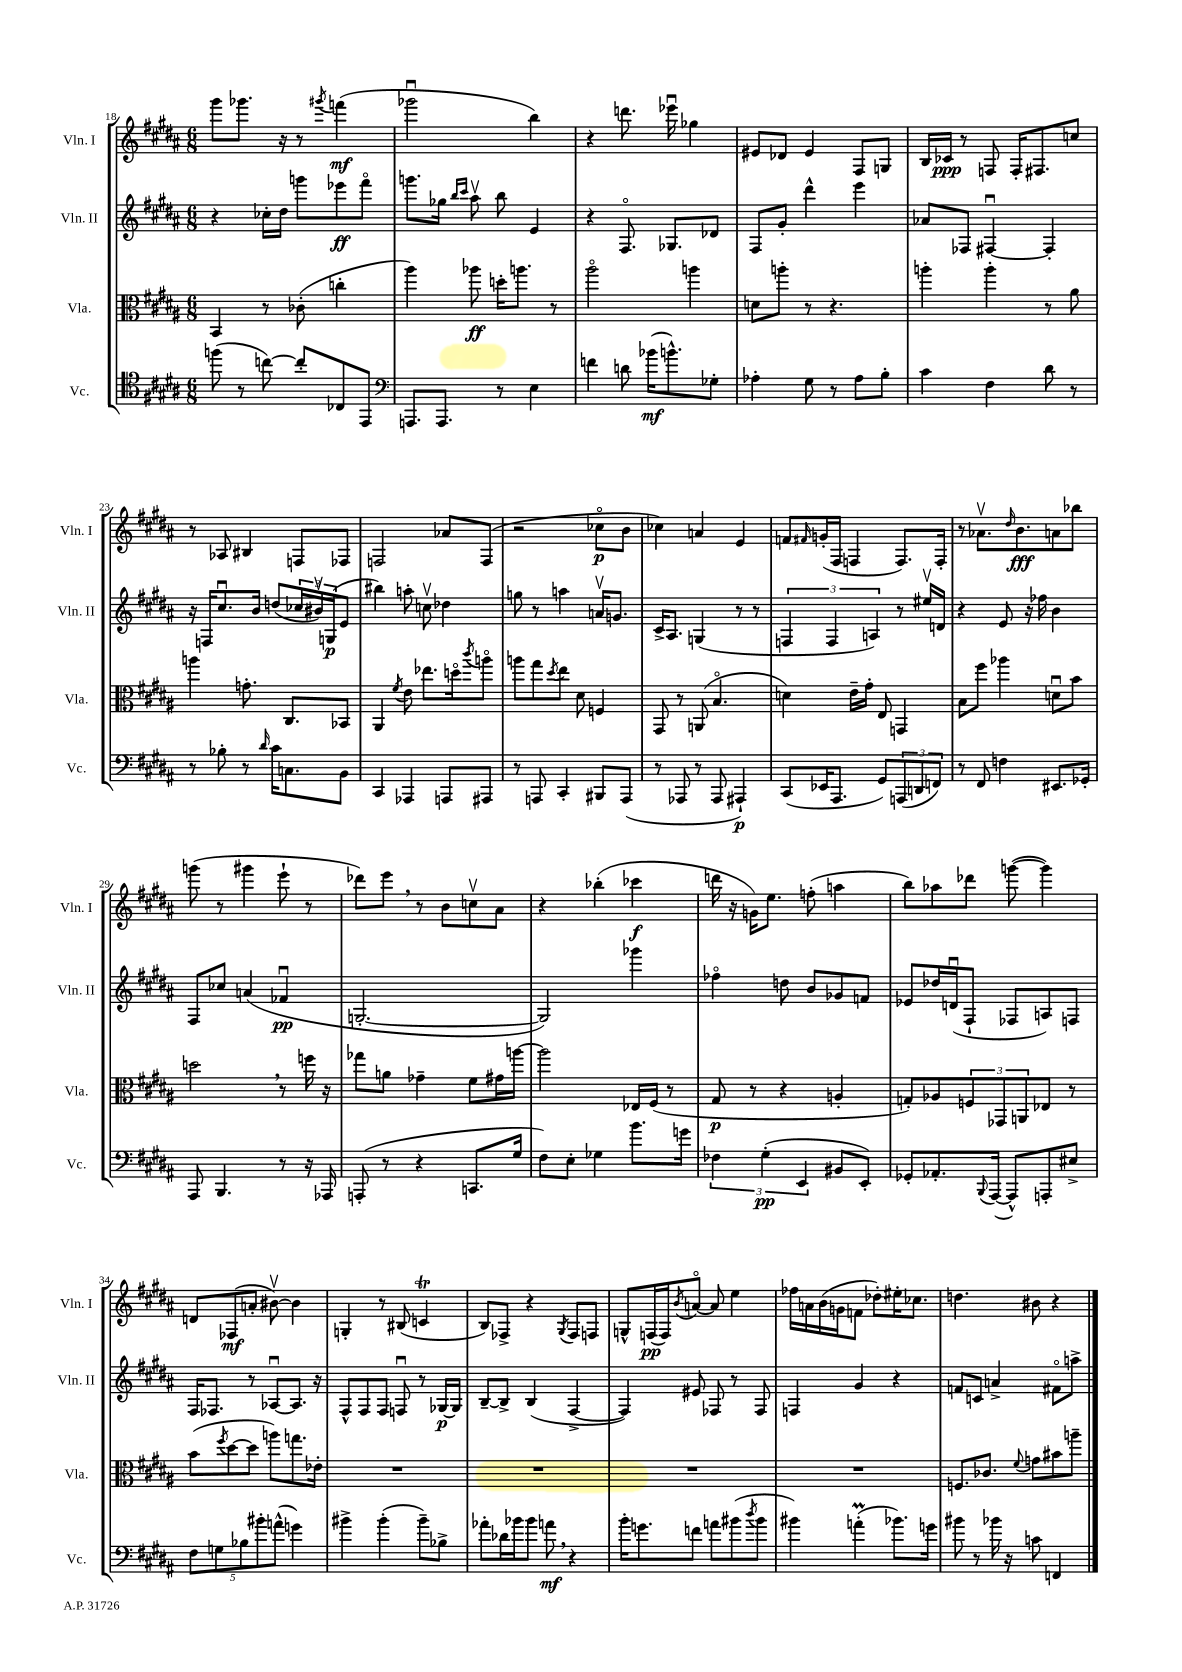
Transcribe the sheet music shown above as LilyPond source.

<<
\new StaffGroup <<
\new Staff = "s0" \with { instrumentName = "Vln. I" shortInstrumentName = "Vln. I" } {
    \clef treble \key b \major \numericTimeSignature \time 6/8
    gis'''8 ges'''8. r16 r8 \acciaccatura { gis'''8 } f'''4\mf( |
    ges'''2\downbow b''4) |
    r4 d'''8. ees'''16\downbow ges''4 |
    eis'8 des'8 eis'4 fis8 g8 |
    b16 ces'16\ppp r8 f8 f16-. fis8. c''8 |
    r8 aes8 bis4 f8 fes8 |
    f2 aes'8 f8( |
    r2 ces''8\flageolet\p b'8 |
    ces''4) a'4 e'4 |
    f'8 \grace { fis'16 } g'16-.( fis16 f4 f8.) f16-. |
    r8 aes'8.\upbow \grace { dis''16 } b'8.\fff a'8 bes''8 |
    g'''8( r8 gis'''4 e'''8-! r8 |
    des'''8) e'''8 \breathe r8 b'8 c''8\upbow ais'8 |
    r4 bes''4-.( ces'''4\f |
    d'''16 r16 g'16) e''8. f''8-.( a''4 |
    b''8) aes''8 des'''8 g'''8~( g'''4) |
    d'8 fes8\mf( a'8-. bis'8~\upbow) bis'4 |
    g4-. r8 bis8( c'4\trill |
    b8) fes8-> r4 \acciaccatura { gis8 } fes8 f8 |
    g8-^ f16\pp( f16) \acciaccatura { b'8 } a'8~\flageolet a'8 e''4 |
    fes''16 a'16 b'16( g'16 f'8 des''8-.) eis''16-. ces''8. |
    d''4. bis'8 r4 \bar "|." |
}
\new Staff = "s1" \with { instrumentName = "Vln. II" shortInstrumentName = "Vln. II" } {
    \clef treble \key b \major \numericTimeSignature \time 6/8
    r4 ces''16-. dis''16 g'''8 ees'''8\ff fis'''8\flageolet |
    g'''8. ges''16 \grace { b''16 cis'''16 } ais''8\upbow b''8 e'4 |
    r4 fis8.\flageolet ges8. des'8 |
    fis8 gis'8-. dis'''4-^ e'''4 |
    aes'8 fes8 fis4~\downbow fis4-. |
    r16 f16 cis''8.\downbow b'16 d''8( \tuplet 3/2 { ces''16 bis'16\upbow) g16\p( } e'8 |
    bis''4) a''8-. c''8\upbow des''4 |
    g''8 r8 a''4 a'16\upbow g'8. |
    cis'16-> ais8. g4( r8 r8 |
    \tuplet 3/2 { f4 f4 a4) } r8 eis''16\upbow d'16 |
    r4 e'8 r16 fes''16 b'4 |
    fis8 ces''8 a'4( fes'4\downbow\pp |
    g2.~-. |
    g2) ges'''4 |
    fes''4\flageolet d''8 b'8 ges'8 f'8 |
    ees'8 des''16 d'16\downbow( fis8-! fes8 a8) f8 |
    fis16 fes8. r8 aes8~\downbow aes8. r16 |
    fis8-^ fis8 fis8 f8\downbow r8 ges16~\p ges16 |
    b8~-- b8-> b4( fis4~-> |
    fis4) eis'8 fes8 r8 fes8 |
    f4 gis'4 r4 |
    f'8 c'8 a'4-> fis'8\flageolet a''8-> \bar "|." |
}
\new Staff = "s2" \with { instrumentName = "Vla." shortInstrumentName = "Vla." } {
    \clef alto \key b \major \numericTimeSignature \time 6/8
    b,4 r8 ces'8-.( c''4-. |
    ais''4) aes''8\ff d''16-. a''8. r8 |
    ais''2\flageolet a''4 |
    d'8 a''8-. r8 r4. |
    a''4-. a''4-. r8 ais'8 |
    a''4 g'8.-. cis8. bes,8 |
    ais,4 \acciaccatura { fis'8 } e'8 ees''8. d''16\flageolet \acciaccatura { cis'''8 } a''8\flageolet |
    a''8 gis''8 \acciaccatura { dis''8 } e''8 dis'8 f4 |
    gis,8 r8 a,8( b4.\flageolet |
    d'4) e'16-- gis'16-. e8 g,4 |
    b8 fis''8 aes''4 d'8\downbow b'8 |
    d''2 \breathe r8 f''16 r16 |
    ges''8 a'8 ges'4-- fis'8 gis'16 a''16~ |
    a''2 ees16 fis16( r8 |
    gis8\p r8 r4 a4-. |
    g8-.) aes8 \tuplet 3/2 { f8 ges,8 a,8 } ees8 r8 |
    b'8( \acciaccatura { fis''8 } dis''8~ dis''8 a''8) g''8. ees'16-. |
    R2. |
    R2. |
    R2. |
    R2. |
    f8. ces'8. \appoggiatura { fis'8 } g'8 bis'8 a''8-- \bar "|." |
}
\new Staff = "s3" \with { instrumentName = "Vc." shortInstrumentName = "Vc." } {
    \clef tenor \key b \major \numericTimeSignature \time 6/8
    f''8( r8 c''8~) c''8-. ces8 e,8 |
    \clef bass a,,8. a,,8. r8 e4 |
    f'4 d'8 bes'16\mf( b'8.-^) ges8-. |
    aes4-. gis8 r8 aes8 b8-. |
    cis'4 fis4 dis'8 r8 |
    r8 bes8-. r8 \grace { dis'16 } cis'16 c8. b,8 |
    cis,4 aes,,4 a,,8 ais,,8 |
    r8 a,,8 cis,4-. bis,,8 a,,8( |
    r8 aes,,8 r8 aes,,8 ais,,4-!\p) |
    cis,8( ees,16 ais,,8. gis,8) \tuplet 3/2 { a,,8( d,8 f,8) } |
    r8 fis,8 f4 eis,8. ges,16-. |
    ais,,8 b,,4. r8 r16 aes,,16 |
    a,,8-.( r8 r4 c,8. gis16 |
    fis8) e8-. ges4 b'8. g'16 |
    \tuplet 3/2 { fes4 gis4-.\pp( e,4 } bis,8 e,8-.) |
    ges,8-. aes,8.-. \appoggiatura { b,,8 } ais,,16~( ais,,8-^) a,,8-. eis8-> |
    \tuplet 5/4 { fis8 g8 bes8 bis'8-. a'8-^( } g'4) |
    bis'4-> bis'4-.( bis'8--) bes8-> |
    aes'8-. des'16 bes'16 bes'8 a'8\mf \breathe r4 |
    b'16-. g'8. f'8 a'8 bis'8( \acciaccatura { dis''8 } bis'8 |
    bis'4) a'4-.\prall( bes'8.) g'16 |
    bis'8 r8 bes'16 r16 c'8 f,4 \bar "|." |
}
>>
>>
\layout { \context { \Score currentBarNumber = #18 } }
